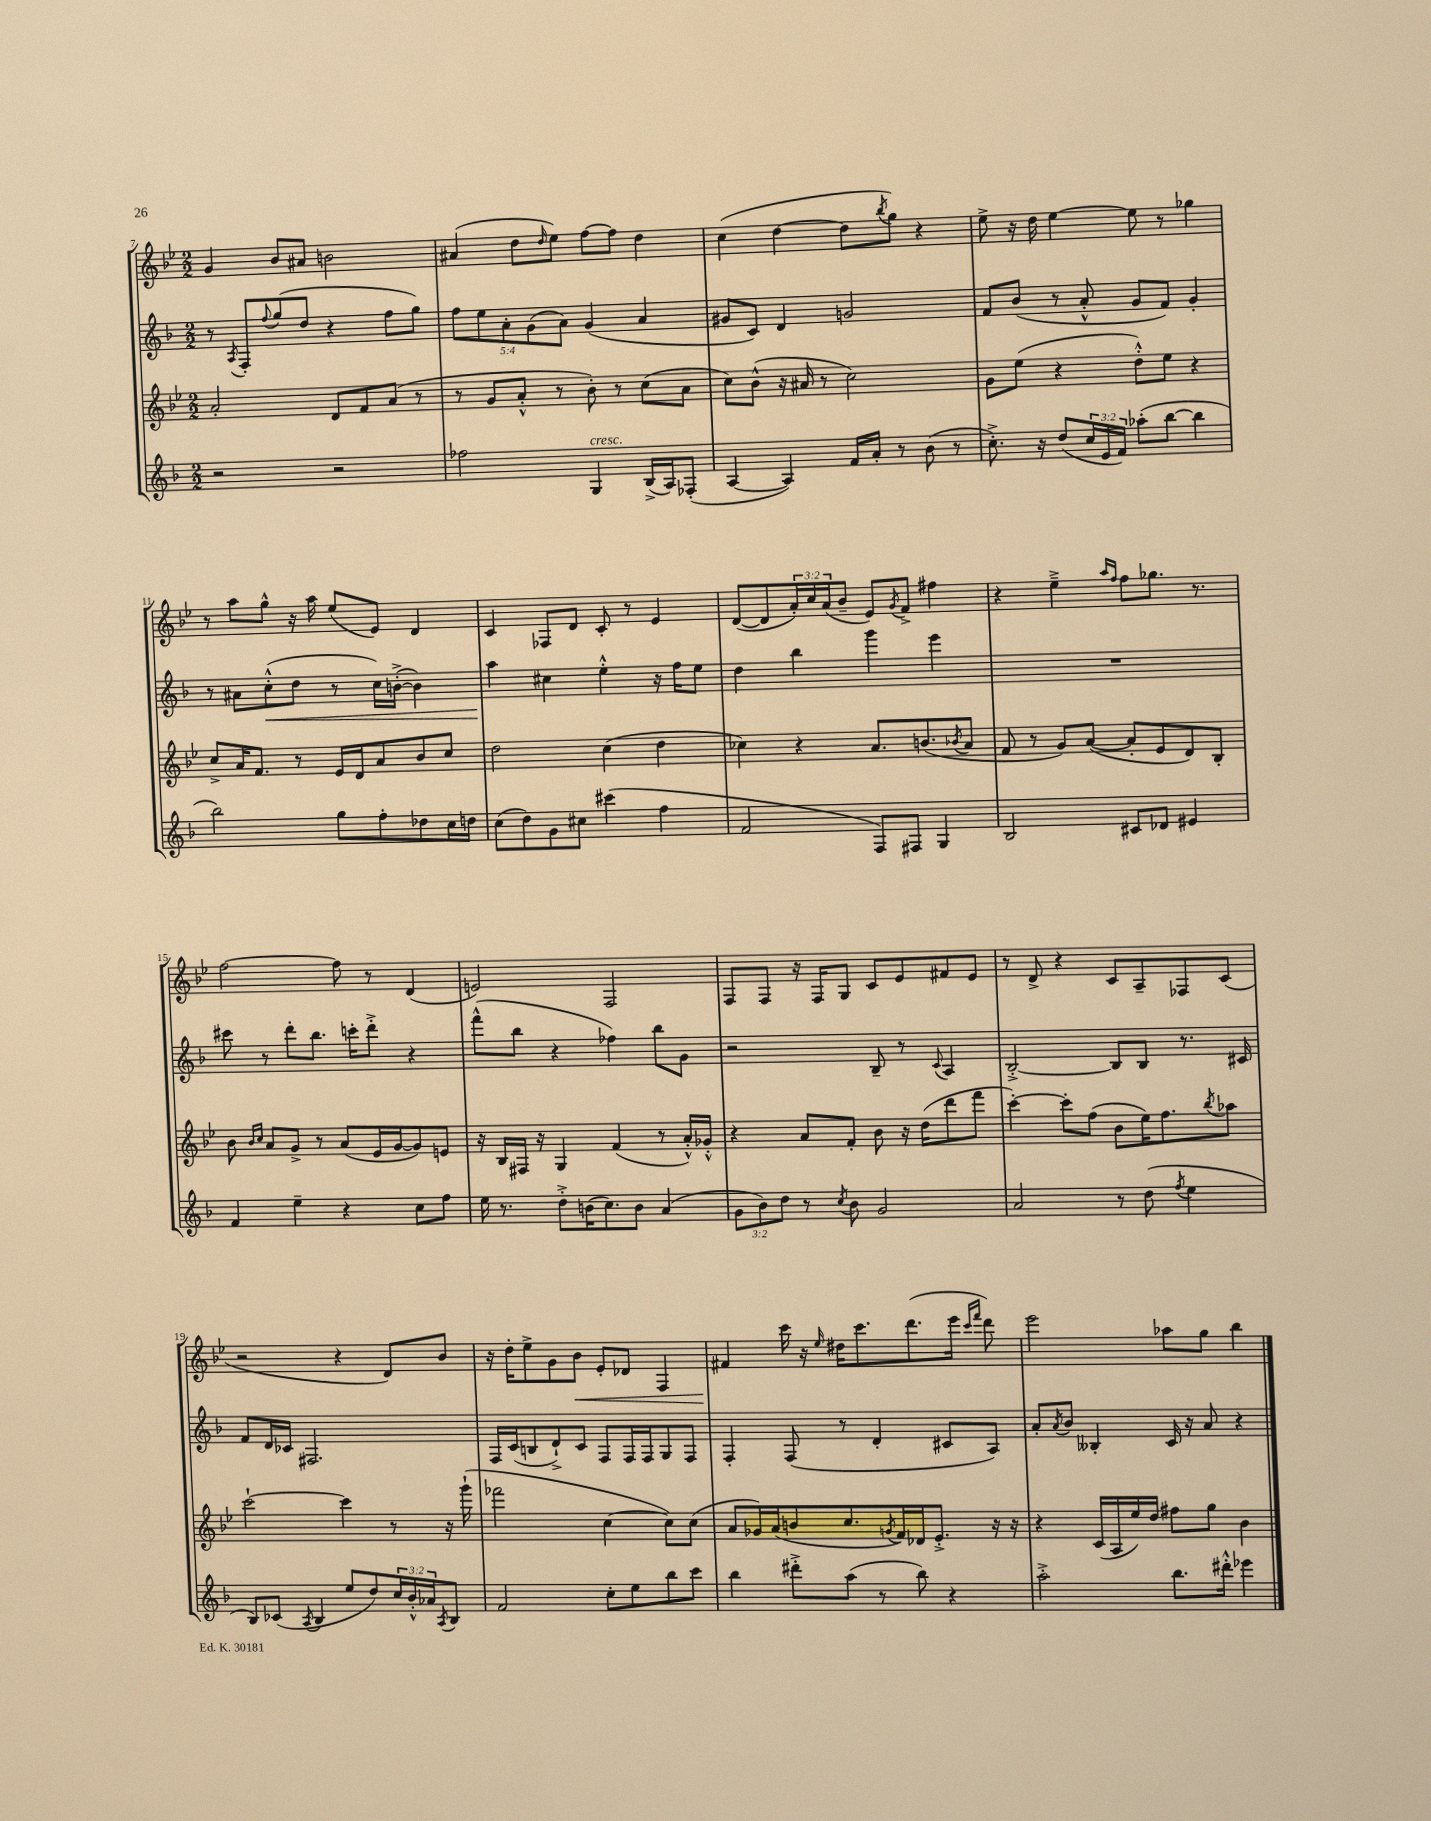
<<
\new StaffGroup <<
\new Staff = "s0" {
    \clef treble \key bes \major \numericTimeSignature \time 2/2 \override Staff.TupletNumber.text = #tuplet-number::calc-fraction-text
    g'4 bes'8 ais'8 b'2 |
    ais'4( d''8 \grace { d''16 } ees''8) f''8~ f''8 d''4 |
    c''4( d''4~ d''8 \acciaccatura { bes''8 } g''8) r4 |
    ees''8-> r16 d''16 ees''4~ ees''8 r8 ges''4 |
    r8 a''8 g''8-^ r16 a''16 ees''8( ees'8) d'4 |
    c'4 fes8 d'8 c'8-. r8 ees'4 |
    d'8~( d'8 \tuplet 3/2 { a'16-.) c''16 a'16( } bes'8-- ees'8) \acciaccatura { g'8 } f'8-> fis''4 |
    r4 ees''4---> \grace { a''16 f''16 } f''8 ges''8. r8. |
    f''2~ f''8 r8 d'4( |
    e'2) f2 |
    f8 f8 r16 f16 g8 c'8 ees'8 fis'8 ees'8 |
    r8 d'8-> r4 c'8 a8-- fes8 c'8( |
    r2 r4 d'8) bes'8 |
    r16 d''16-. ees''8-> g'8 bes'8\< ees'8-. des'8 f4 |
    fis'4\! c'''16 r16 \grace { ees''16 } dis''16 c'''8. d'''8.( ees'''16 \grace { c'''16 f'''16 } d'''8) |
    ees'''2 aes''8 g''8 bes''4 \bar "|." |
}
\new Staff = "s1" {
    \clef treble \key f \major \numericTimeSignature \time 2/2 \override Staff.TupletNumber.text = #tuplet-number::calc-fraction-text
    r8 \acciaccatura { a8 } f8-. \appoggiatura { f''8 } g''8( d''8 r4 f''8 g''8) |
    \tuplet 5/4 { f''8 e''8 a'8-. g'8( a'8) } g'4( a'4 |
    gis'8 c'8) d'4 g'2 |
    f'8 bes'8( r8 a'8-.-^ g'8 f'8) g'4-. |
    r8 ais'8 c''8-.-^\<( d''8 r8 c''16) b'16~-.->( b'4) |
    a''4\! cis''4 e''4-.-^ r16 f''16 e''8 |
    d''4 bes''4 g'''4 e'''4 |
    R1 |
    cis'''8 r8 d'''8-. bes''8. c'''16-. d'''8-.-> r4 |
    f'''8-^( bes''8 r4 fes''4) bes''8 g'8 |
    r2 bes8-- r8 \appoggiatura { c'8 } a4 |
    bes2~-.-> bes8 bes8 r8. cis'16 |
    f'8 d'16 ces'16 fis2. |
    f16 c'16( b8 d'8-!->) c'8 f8 f16 f16 g8 f8 |
    f4-. f8( r8 d'4-. cis'8 a8) |
    a'8-. \acciaccatura { a'8 } bes'8 beses4-. c'16 r16 a'8 r4 \bar "|." |
}
\new Staff = "s2" {
    \clef treble \key bes \major \numericTimeSignature \time 2/2
    a'2-. d'8 f'8 a'8( r8 |
    r8 g'8 a'8-.-^ r8 bes'8-.) r8 c''8( a'8 |
    c''8) bes'8-^( r16 ais'16 r8 c''2) |
    g'8 ees''8( r4 d''8-.-^) ees''8 r4 |
    c''8-> a'16 f'8. r8 ees'16 d'16 a'8 bes'8 c''8 |
    d''2 c''4( d''4 |
    ces''4) r4 a'8. b'8.( \acciaccatura { bes'8 } a'8 |
    f'8 r8 g'8) a'8~( a'8-. ees'8 d'8) bes8-. |
    bes'8 \grace { bes'16 c''16 } a'8 g'8-> r8 a'8( ees'16 g'16~ g'8) e'8 |
    r16 bes16 fis16 r16 g4 f'4( r8 a'16-.-^) ges'16-.-^ |
    r4 a'8 f'8-. bes'8 r16 d''16( d'''8 f'''8 |
    c'''4~-.) c'''8-. f''8( bes'8 ees''16) f''8. \acciaccatura { bes''8 } aes''8 |
    c'''2~-! c'''4 r8 r16 g'''16-!( |
    fes'''2 c''4~ c''8) c''8( |
    a'8 ges'16) a'16( b'8 c''8. \acciaccatura { g'8 } f'16) des'16 ees'8.-.-> r16 r16 |
    r4 c'16( a16 ees''16) d''16 fis''8 g''8 bes'4 \bar "|." |
}
\new Staff = "s3" {
    \clef treble \key f \major \numericTimeSignature \time 2/2 \override Staff.TupletNumber.text = #tuplet-number::calc-fraction-text
    r2 r2 |
    fes''2 g4^\markup { \italic "cresc." } bes16->( a16) fes8-.( |
    a4~ a4) f'16 a'16-. r8 bes'8( r8 |
    c''8.-.->) r16 d''8( \tuplet 3/2 { c''16 e'16 f'16) } aes''8-.( bes''8~ bes''4 |
    bes''2) g''8 f''8-. des''8 c''16 d''16 |
    c''8( d''8) g'8 cis''8 cis'''4( f''4 |
    f'2 f8) fis8 g4 |
    bes2 cis'8 des'8 eis'4 |
    f'4 e''4-- r4 c''8 f''8 |
    e''16 r8. d''8-.-> b'16( c''8.) b'8 a'4( |
    \tuplet 3/2 { g'8 bes'8) d''8 } r8 \acciaccatura { c''8 } bes'8 g'2 |
    a'2 r8 d''8( \acciaccatura { f''8 } e''4 |
    bes8) ces'8( \acciaccatura { a8 } bes4 e''8 d''8) \tuplet 3/2 { c''16 bes'16-.-^ aes'16 } \acciaccatura { a8 } bes8 |
    f'2 c''8-. e''8 bes''8 c'''8 |
    bes''4 dis'''8-.-> a''8( r8 bes''8) r4 |
    a''2-.-> bes''8. dis'''16-.-^ ees'''4 \bar "|." |
}
>>
>>
\layout { \context { \Score currentBarNumber = #7 } }
